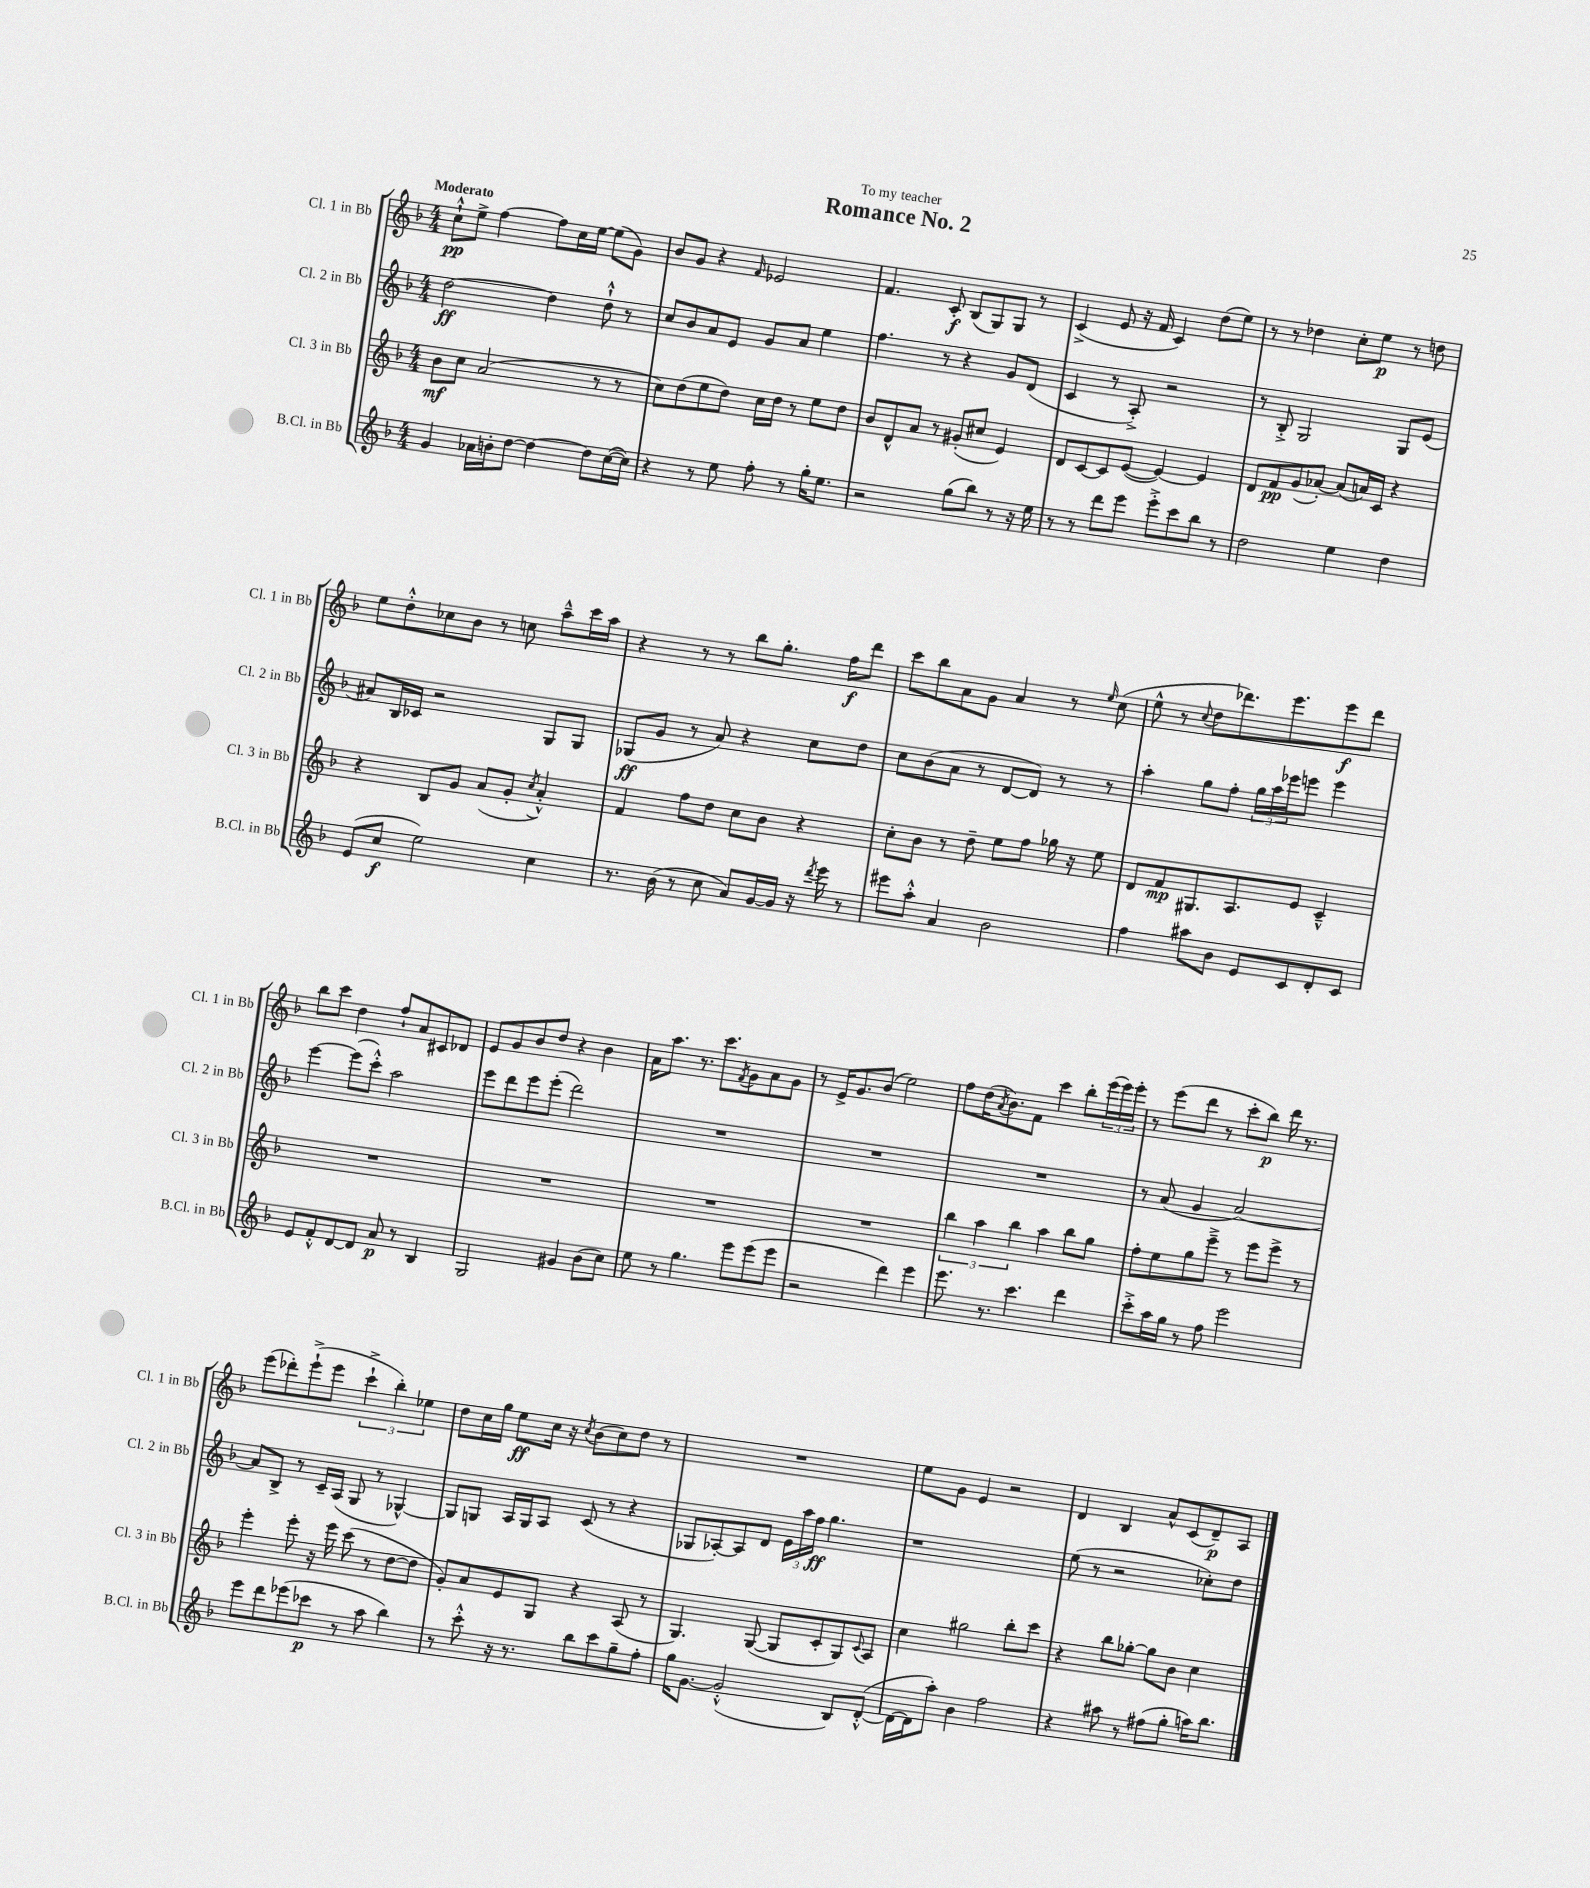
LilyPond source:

\header { title = "Romance No. 2" dedication = "To my teacher" }
<<
\new StaffGroup <<
\new Staff = "s0" \with { instrumentName = "Cl. 1 in Bb" shortInstrumentName = "Cl. 1 in Bb" } {
    \clef treble \key f \major \numericTimeSignature \time 4/4 \tempo "Moderato"
    c''8-!-^\pp e''8-> f''4~ f''8 c''16 e''16~ e''8( g'8) |
    bes'8 g'8 r4 \grace { f'16 } ees'2 |
    f'4. c'8-.\f bes8( g8) g8 r8 |
    c'4->( e'8 r16 f'16 c'4) d''8( e''8) |
    r8 r8 des''4 c''8-. e''8\p r8 d''8 |
    e''8 d''8-.-^ ces''8 bes'8 r8 c''8 a''8---^ c'''16 a''16 |
    r4 r8 r8 bes''8 g''8.-. f''16\f d'''8 |
    c'''8 bes''8 a'8 g'8 a'4 r8 \grace { e''16 } c''8( |
    e''8-^ r8 \appoggiatura { c''8 } d''8 des'''8.) e'''8. e'''8\f des'''8 |
    bes''8 c'''8 d''4 f''8-! a'8 cis'8 des'8 |
    e'8 g'8 bes'8 d''8 r4 bes'4 |
    a'16 a''8. r8. c'''8. \acciaccatura { f'8 } g'8 a'8 g'8 |
    r8 e'16-> g'8. bes'8( e''2) |
    f''8 d''16( \acciaccatura { a'8 } bes'8.) f'8 c'''4 bes''8-. \tuplet 3/2 { e'''16( e'''16) e'''16-. } |
    r8 e'''8( d'''8 r8 c'''8-. bes''8\p) d'''16 r8. |
    e'''8( des'''8-.) e'''8-!->( e'''8 \tuplet 3/2 { c'''4-!-> bes''4-.) ees''4 } |
    d''8 c''16 g''16 e''8\ff c''16 r16 \acciaccatura { c''8 } bes'8( c''8) d''8 r8 |
    R1 |
    e''8 g'8 e'4 r2 |
    d'4 bes4 a'8-^ c'8( d'8--\p) a8 \bar "|." |
}
\new Staff = "s1" \with { instrumentName = "Cl. 2 in Bb" shortInstrumentName = "Cl. 2 in Bb" } {
    \clef treble \key f \major \numericTimeSignature \time 4/4
    d''2~\ff d''4 d''8-!-^ r8 |
    c''8 bes'8 a'8 e'8 g'8 a'8 e''4 |
    f''4. r8 r4 g'8 d'8( |
    c'4 r8 a8-.->) r2 |
    r8 bes8-.-> g2 g8 e'8( |
    ais'8) bes16 ces'16 r2 g8 g8 |
    ges8\ff( g'8 r8 a'8) r4 c''8 d''8 |
    c''8 bes'8( a'8 r8 d'8~ d'8) r8 r8 |
    a''4-. g''8 f''8-. \tuplet 3/2 { g''16 a''16 ees'''16 } e'''8 e'''4 |
    e'''4~ e'''8( c'''8-.-^) a''2 |
    e'''8 d'''8 e'''8 e'''8-.( d'''2) |
    R1 |
    R1 |
    R1 |
    r8 a'8( g'4 a'2~) |
    a'8 bes8-> r8 c'16-- a16( g8 r8 ges4~-^) |
    ges8 g8 a16 g16 a8 c'8( r8 r4 |
    ges8 aes8~-.) aes8 d'8 \tuplet 3/2 { e'16 a''16 f''16\ff } g''4. |
    r1 |
    e''8( r8 r2 ces''8-.) d''8 \bar "|." |
}
\new Staff = "s2" \with { instrumentName = "Cl. 3 in Bb" shortInstrumentName = "Cl. 3 in Bb" } {
    \clef treble \key f \major \numericTimeSignature \time 4/4
    bes'8\mf c''8 a'2( r8 r8 |
    c''8) d''8( e''8 d''8) c''16 d''16 r8 e''8 d''8 |
    bes'8 d'8-^ a'8 r8 gis'8-.( cis''8 e'4) |
    d'8 c'8~ c'8 e'8~( e'4~) e'4 |
    d'8 f'8\pp g'8( aes'8~-.) aes'8( a'16) c'16 r4 |
    r4 bes8 g'8 a'8( g'8-. \acciaccatura { c''8 } a'4-.-^) |
    f'4 f''8 d''8 c''8 bes'8 r4 |
    c''8-. bes'8 r8 d''8-- e''8 f''8 ges''16 r16 e''8 |
    d'8 f'8\mp gis8. a8. e'8 c'4---^ |
    R1 |
    R1 |
    R1 |
    R1 |
    \tuplet 3/2 { bes''4 a''4 bes''4 } a''4 bes''8 g''8 |
    f''8-. e''8 g''8 e'''8---> r8 e'''8 e'''8-> r8 |
    e'''4-. e'''8-. r16 e'''16 c'''8( r8 d''8~ d''8 |
    g'8-.) a'8 e'8 g8 r4 a8( r8 |
    g4.) g8~( g8 c'8-. g8) \appoggiatura { c'8 } a8 |
    c''4 gis''2 bes''8-. c'''8 |
    r4 bes''8 ges''8~-. ges''8 bes'8 c''4 \bar "|." |
}
\new Staff = "s3" \with { instrumentName = "B.Cl. in Bb" shortInstrumentName = "B.Cl. in Bb" } {
    \clef treble \key f \major \numericTimeSignature \time 4/4
    g'4 aes'16 b'16-. d''8~ d''4~ d''8 c''16~( c''16) |
    r4 r8 e''8 f''8-. r8 g''16-. e''8. |
    r2 g''8( bes''8) r8 r16 e''16 |
    r8 r8 d'''8 e'''8 e'''8-.-> c'''8 bes''8 r8 |
    d''2 e''4 d''4 |
    e'8( c''8\f e''2) c''4 |
    r8. bes'16( r8 c''8 a'8) g'16~ g'16 r16 \acciaccatura { d'''8 } e'''16 r8 |
    eis'''8 a''8-.-^ a'4 bes'2 |
    f''4 ais''8 bes'8 e'8 c'8 d'8-. c'8 |
    e'8 f'8-.-^ d'8~ d'8 a'8\p r8 bes4 |
    g2 gis'4 bes'8( c''8) |
    e''8 r8 g''4. e'''8 e'''8( e'''8 |
    r2 d'''4) e'''4 |
    e'''8. r8. c'''4. d'''4 |
    c'''8-.-> a''16 g''16 r8 f''8 e'''2 |
    e'''8 d'''8 ees'''8( ces'''8\p r8 a''8 bes''4) |
    r8 c'''8-.-^ r16 r8. bes''8 c'''8 g''8-- f''8-. |
    g''16 g'8.~ g'2-.-^( bes8) d'8~-.-^( |
    d'16~ d'16 a''8-.) bes'4 f''2 |
    r4 ais''8 r8 fis''8( g''8-. a''16) bes''8. \bar "|." |
}
>>
>>
\layout { \context { \Score \remove "Bar_number_engraver" } }
